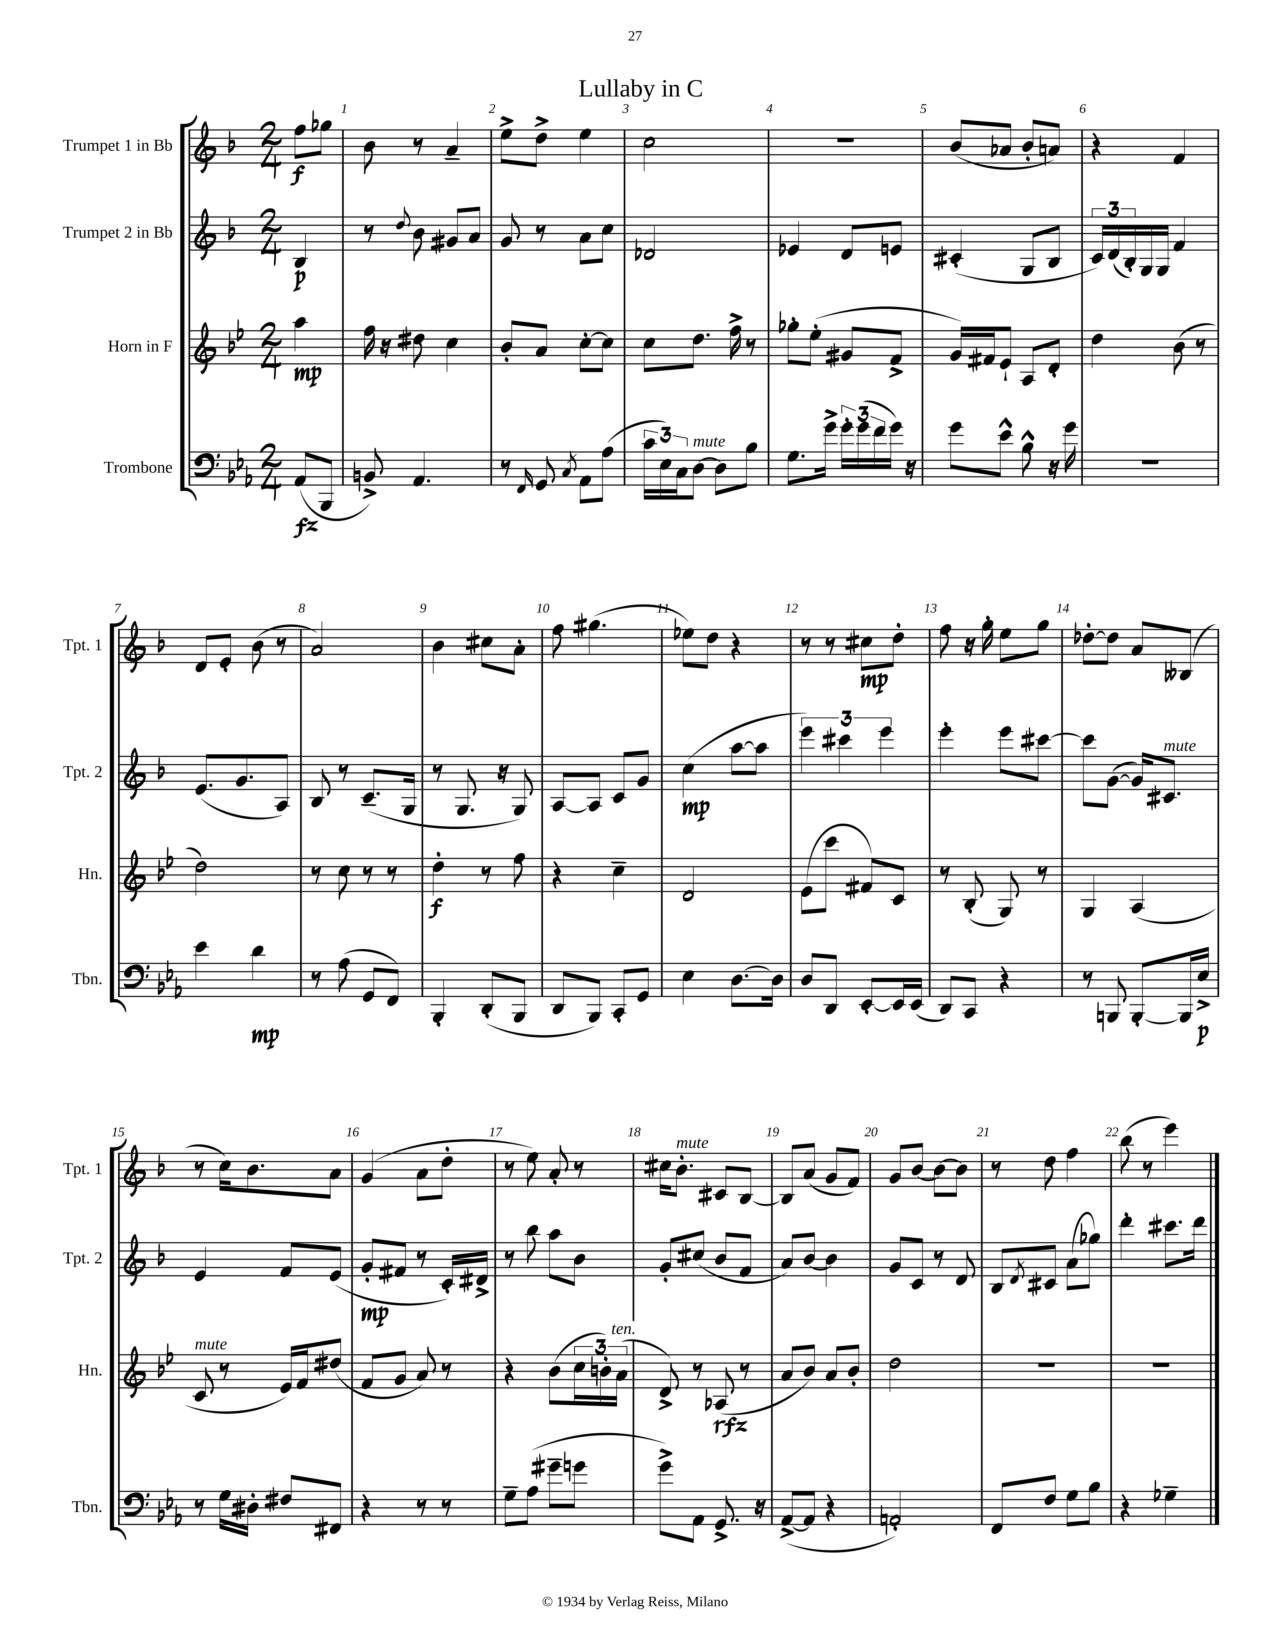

**kern	**kern	**kern	**kern
*staff4	*staff3	*staff2	*staff1
*clefF4	*clefG2	*clefG2	*clefG2
*k[b-e-a-]	*k[b-e-]	*k[b-]	*k[b-]
*M2/4	*M2/4	*M2/4	*M2/4
(8AA-/L	4aa\	4B-/	8ff\L
8BBB-/J	.	.	8gg-\J
=	=	=	=
8BB^/)	16ff\	8r	8b-\
.	16r	.	.
.	.	8qqdd/	.
4.AA-/	8dd#\	8b-\	8r
.	4cc\	8g#/L	4a~/
.	.	8a/J	.
=	=	=	=
8r	8b-'/L	8g/	8ee^\L
16qqFF/	.	.	.
8GG/	8a/J	8r	8dd^\J
8qC/	.	.	.
8AA-\L	[8cc'\L	8a\L	4ee\
(8A-\J	8cc\]J	8cc\J	.
=	=	=	=
24c\LL	8cc\L	2d-/	2cc\
24E-\)	.	.	.
24C\J	.	.	.
[8D\J	8.dd\J	.	.
8D\]L	.	.	.
.	16ff^\	.	.
8B-\J	8r	.	.
=	=	=	=
8.G\L	8gg-'\L	4e-/	2r
.	(8ee-'\J	.	.
16g^\Jk	.	.	.
24g'\LL	8g#/L	8d/L	.
(24g\	.	.	.
24f\	.	.	.
16g\JJ)	8f^/J	8e/J	.
16r	.	.	.
=	=	=	=
8g\L	16g/LL)	(4c#'/	(8b-/L
.	16f#/J	.	.
8e-^^\J	8e-`/J	.	8a-/J
8B-^^\	8A/L	8G/L	8b-'/L
16r	8d'/J	8B-/J	8a/J)
16g\	.	.	.
=	=	=	=
2r	4dd\	24c/LL)	4r
.	.	(24d/	.
.	.	24B-'/)	.
.	.	16G/	.
.	.	16G/JJ	.
.	(8b-\	4f/	4f/
.	8r	.	.
=	=	=	=
4e-\	2dd\)	(8.e/L	8d/L
.	.	.	8e'/J
.	.	8.g/	.
4d\	.	.	(8b-\
.	.	8A/J)	8r
=	=	=	=
8r	8r	8B-/	2a/)
(8A-\	8cc\	8r	.
8GG/L	8r	(8.c~/L	.
8FF/J)	8r	.	.
.	.	16G/Jk	.
=	=	=	=
4BBB-'/	4dd'\	8r	4b-\
.	.	8.G/	.
(8DD'/L	8r	.	8cc#\L
.	.	16r	.
8BBB-/J	8ff\	8G/)	8a'\J
=	=	=	=
8DD/L	4r	[8A/L	8ff\
8BBB-/J)	.	8A/]J	(4.gg#\
8CC'/L	4cc~\	8c/L	.
8GG/J	.	8g/J	.
=	=	=	=
4E-\	2d/	(4cc\	8ee-\L)
.	.	.	8dd\J
[8.D\L	.	[8aa\L	4r
.	.	8aa\]J	.
16D\]Jk	.	.	.
=	=	=	=
8D/L	(8e-\L	6eee\)	8r
8DD/J	8ccc\J	.	8r
.	.	6ccc#\	.
[8EE-'/L	8f#/L)	.	8cc#\L
.	.	6eee\	.
16EE-/]L	8c/J	.	8dd'\J
(16EE-/JJ	.	.	.
=	=	=	=
8DD/L)	8r	4eee'\	8ff\
8CC/J	(8B-'/	.	16r
.	.	.	16gg'\
4r	8G/)	8eee\L	8ee\L
.	8r	[8ccc#\J	8gg\J
=	=	=	=
8r	4G/	8ccc#\]L	[8dd-'\L
8BBB/	.	([8g\J	8dd-\]J
[8BBB'/L	(4A/	16g/]LK)	8a/L
.	.	8.c#/J	.
16BBB/]L	.	.	(8B--/J
16E-^/JJ	.	.	.
=	=	=	=
8r	8c/	4e/	8r
16G\LL	8r	.	16cc\LK)
16D#'\JJ	.	.	8.b-\
8F#/L	16e-/LL)	8f/L	.
.	16f/J	.	.
8FF#/J	(8dd#/J	(8e/J	8a\J
=	=	=	=
4r	8f/L	8g'/L	(4g/
.	8g/J	8f#/J	.
8r	8a/)	8r	8a\L
8r	8r	16c'/LL)	8dd'\J
.	.	16d#^/JJ	.
=	=	=	=
8G~\L	4r	8r	8r
(8A-\J	.	8bb-\	8ee\)
8g#~\L	(8b-\L	8aa\L	8a'/
8g\J	24cc\L	8b-\J	8r
.	24b'\)	.	.
.	(24a\JJ	.	.
=	=	=	=
8g^\L)	8d^/)	8g'/L	16cc#\LK
.	.	.	8.b-'\J
8AA-\J	8r	(8cc#/J	.
8.GG^/	(8A-/	8b-/L	8c#/L
.	8r	8f/J	[8B-/J
16r	.	.	.
=	=	=	=
([8AA-^/L	8a/L	8a/L)	8B-/]L
8AA-/]J	8b-/J)	[8b-/J	(8a/J
4r	8a/L	4b-\]	8g/L
.	8b-'/J	.	8f/J)
=	=	=	=
2AA'/)	2dd\	8g/L	8g/L
.	.	8c/J	[8b-/J
.	.	8r	8b-\_L
.	.	8d/	8b-\]J
=	=	=	=
8FF/L	2r	8B-/L	8r
.	.	8qd/	.
8F/J	.	8c#/J	8dd\
8G\L	.	(8a\L	4ff\
8B-\J	.	8gg-\J)	.
=	=	=	=
4r	2r	4ddd'\	(8bb-\
.	.	.	8r
4G-~\	.	8.ccc#\L	4eee\)
.	.	16ddd\Jk	.
==	==	==	==
*-	*-	*-	*-
